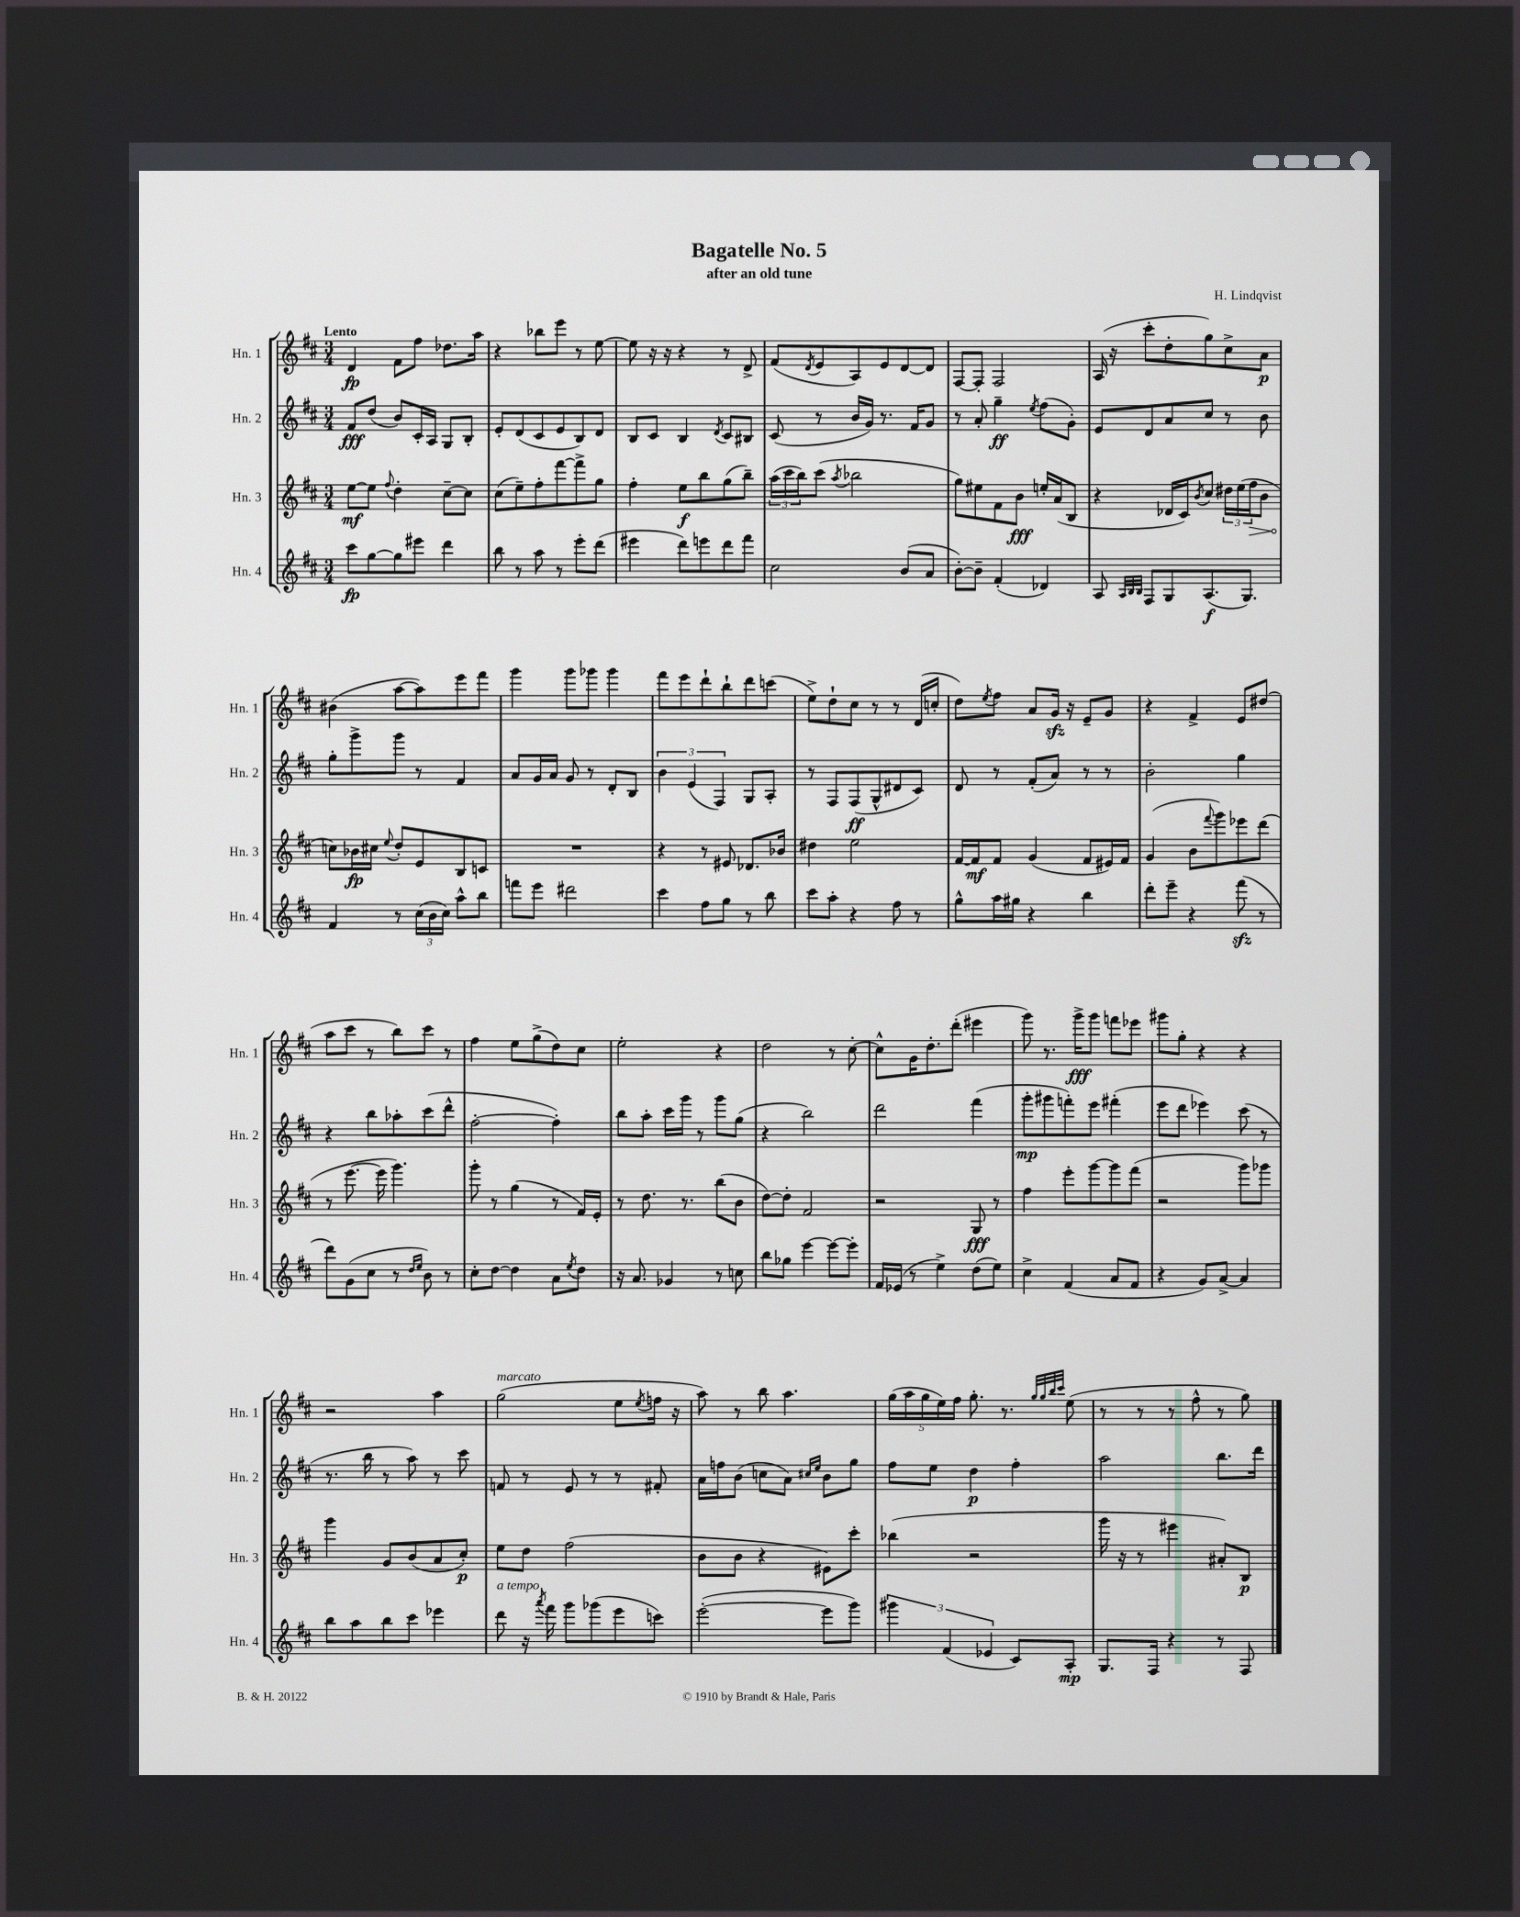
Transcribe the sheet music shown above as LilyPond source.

\header { title = "Bagatelle No. 5" composer = "H. Lindqvist" subtitle = "after an old tune" }
<<
\new StaffGroup <<
\new Staff = "s0" \with { instrumentName = "Hn. 1" shortInstrumentName = "Hn. 1" } {
    \clef treble \key d \major \numericTimeSignature \time 3/4 \tempo "Lento"
    d'4\fp fis'8 fis''8 des''8. a''16 |
    r4 bes''8 e'''8 r8 e''8~ |
    e''8 r16 r16 r4 r8 d'8-> |
    fis'8( \acciaccatura { d'8 } e'8 a8) e'8 d'8~ d'8 |
    fis8~ fis8-. fis2 |
    a16( r16 cis'''8-. d''8-. g''8) cis''8-> a'8\p |
    bis'4( a''8~ a''8) e'''8 fis'''8 |
    g'''4 g'''8 ges'''8 ges'''4 |
    fis'''8 e'''8 d'''8-! b''8-! d'''8 c'''8( |
    e''8->) d''8-! cis''8 r8 r8 d'16( c''16-. |
    d''8) \acciaccatura { e''8 } fis''8 a'8 g'16\sfz r16 e'8-- g'8 |
    r4 fis'4-> e'8 dis''8( |
    a''8 cis'''8 r8 b''8) cis'''8 r8 |
    fis''4 e''8 g''8->( d''8) cis''8 |
    e''2-. r4 |
    d''2 r8 cis''8~-. |
    cis''8-^ g'16 d''8.-. d'''8-.( eis'''4 |
    g'''8) r8. g'''16->\fff g'''8 f'''8 ees'''8 |
    gis'''8 g''8-. r4 r4 |
    r2 a''4 |
    g''2^\markup { \italic "marcato" }( e''8 \acciaccatura { e''8 } f''16 r16 |
    a''8) r8 b''8 a''4. |
    \tuplet 5/4 { g''16( a''16 g''16 e''16) fis''16 } g''8.-. r8. \grace { g''32 g''32 b''32 cis'''32 } e''8( |
    r8 r8 r8 fis''8-^ r8 g''8) \bar "|." |
}
\new Staff = "s1" \with { instrumentName = "Hn. 2" shortInstrumentName = "Hn. 2" } {
    \clef treble \key d \major \numericTimeSignature \time 3/4
    fis'8\fff d''8( b'8) cis'16-. a16 g8 b8-. |
    e'8-. d'8( cis'8 e'8 b8) d'8 |
    b8 cis'8 b4 \acciaccatura { d'8 } cis'8 bis8 |
    cis'8( r8 b'16 g'16) r8. fis'16 g'8 |
    r8 a'8-. g''4--\ff \acciaccatura { e''8 } fis''8( g'8-.) |
    e'8 d'8 a'8 cis''8 r8 b'8 |
    g''8-. g'''8-> g'''8 r8 fis'4 |
    a'8 g'16 a'16 g'8 r8 d'8-. b8 |
    \tuplet 3/2 { b'4 e'4( fis4) } g8 a8-. |
    r8 fis8 fis8\ff( g8-^ dis'8 cis'8) |
    d'8 r8 fis'8-.( a'8) r8 r8 |
    b'2-. g''4 |
    r4 b''8 aes''8-. cis'''8( d'''8-^ |
    fis''2~-. fis''4-.) |
    b''8 a''8-. cis'''16 g'''16 r8 g'''8 g''8( |
    r4 b''2) |
    d'''2 fis'''4( |
    g'''8-.\mp gis'''8 f'''8-.) e'''8 fis'''4-.( |
    e'''8 d'''8 ees'''4) cis'''8( r8 |
    r8. b''16 r8 a''8) r8 cis'''8 |
    f'8 r8 e'8 r8 r8 fis'8-. |
    a'16 f''16 b'8( c''8 a'8) \grace { cis''16 e''16 } b'8 g''8 |
    fis''8 e''8 d''4\p fis''4-. |
    a''2 b''8. d'''16 \bar "|." |
}
\new Staff = "s2" \with { instrumentName = "Hn. 3" shortInstrumentName = "Hn. 3" } {
    \clef treble \key d \major \numericTimeSignature \time 3/4
    e''8~\mf e''8 \appoggiatura { fis''8 } d''4-. cis''8~-- cis''8 |
    cis''8( e''8--) fis''8-. fis'''8~ fis'''8-> g''8 |
    fis''4-. e''8\f b''8 g''8( b''8--) |
    \tuplet 3/2 { a''16( cis'''16 b''16) } cis'''8( \acciaccatura { a''8 } bes''2 |
    g''8) eis''8 fis'8 b'8\fff e''16-. a'16( b8 |
    r4 des'16 cis'16) \acciaccatura { b'8 } cis''8 \tuplet 3/2 { dis''16 e''16( \once \override Hairpin.circled-tip = ##t fis''16\> } b'8 |
    c''8\!) bes'16\fp cis''16 \appoggiatura { e''8 } d''8-. e'8 b8 c'8 |
    R2. |
    r4 r8 eis'8 des'8. bes'16 |
    dis''4 e''2 |
    fis'16~ fis'16\mf fis'8 g'4( fis'8 eis'16) fis'16 |
    g'4( b'8 \appoggiatura { fis'''8 } g'''8) ees'''8 d'''8( |
    r8 e'''8.~ e'''16 g'''4.) |
    g'''8-. r8 g''4( r8 fis'16) e'16-. |
    r8 d''8. r8. b''8( b'8 |
    d''8~) d''8-. fis'2 |
    r2 g8\fff r8 |
    fis''4 e'''8-. g'''8~ g'''8 fis'''8( |
    r2 g'''8) ges'''8 |
    g'''4 g'8 b'8( a'8 cis''8-.\p) |
    e''8 d''8 fis''2( |
    b'8 b'8 r4 eis'8) cis'''8-. |
    bes''4( r2 |
    g'''16 r16 r8 eis'''4 ais'8-.) b8\p \bar "|." |
}
\new Staff = "s3" \with { instrumentName = "Hn. 4" shortInstrumentName = "Hn. 4" } {
    \clef treble \key d \major \numericTimeSignature \time 3/4
    cis'''8\fp g''8~ g''8 eis'''8 d'''4 |
    b''8 r8 a''8 r8 e'''8-. d'''8( |
    eis'''4 d'''8) e'''8 d'''8 fis'''8 |
    cis''2 b'8( a'8 |
    b'8~-.) b'8-- fis'4-.( des'4) |
    a8 \grace { a32 b32 b32 } fis8 g8 a8.\f( g8.) |
    fis'4 r8 \tuplet 3/2 { cis''16( b'16 cis''16) } a''8-^ b''8 |
    f'''8 e'''8 dis'''2 |
    cis'''4 fis''8 g''8 r8 b''8 |
    cis'''8 a''8-. r4 fis''8 r8 |
    g''8-^ a''16 gis''16 r4 b''4 |
    d'''8-. e'''8-- r4 fis'''8\sfz( r8 |
    d'''8) g'8( cis''8 r8 \grace { d''16 e''16 } b'8) r8 |
    cis''8-. d''8~ d''4 a'8 \acciaccatura { e''8 } d''8 |
    r16 a'8. ges'4 r8 c''8 |
    b''8 ges''8 e'''4~ e'''8~ e'''8-. |
    fis'16 ees'16( r8 e''4->) d''8( e''8) |
    cis''4-> fis'4( a'8 fis'8 |
    r4 g'8) a'8~-> a'4 |
    b''8 a''8 b''8 cis'''8 ees'''4 |
    d'''8^\markup { \italic "a tempo" } r16 \acciaccatura { a'''8 } fis'''16 g'''8 ges'''8( e'''8 c'''8) |
    e'''2~-.( e'''8 g'''8) |
    \tuplet 3/2 { gis'''4 fis'4( ees'4 } cis'8) a8-.\mp |
    g8. fis16 r4 r8 fis8 \bar "|." |
}
>>
>>
\layout { \context { \Score \remove "Bar_number_engraver" } }
